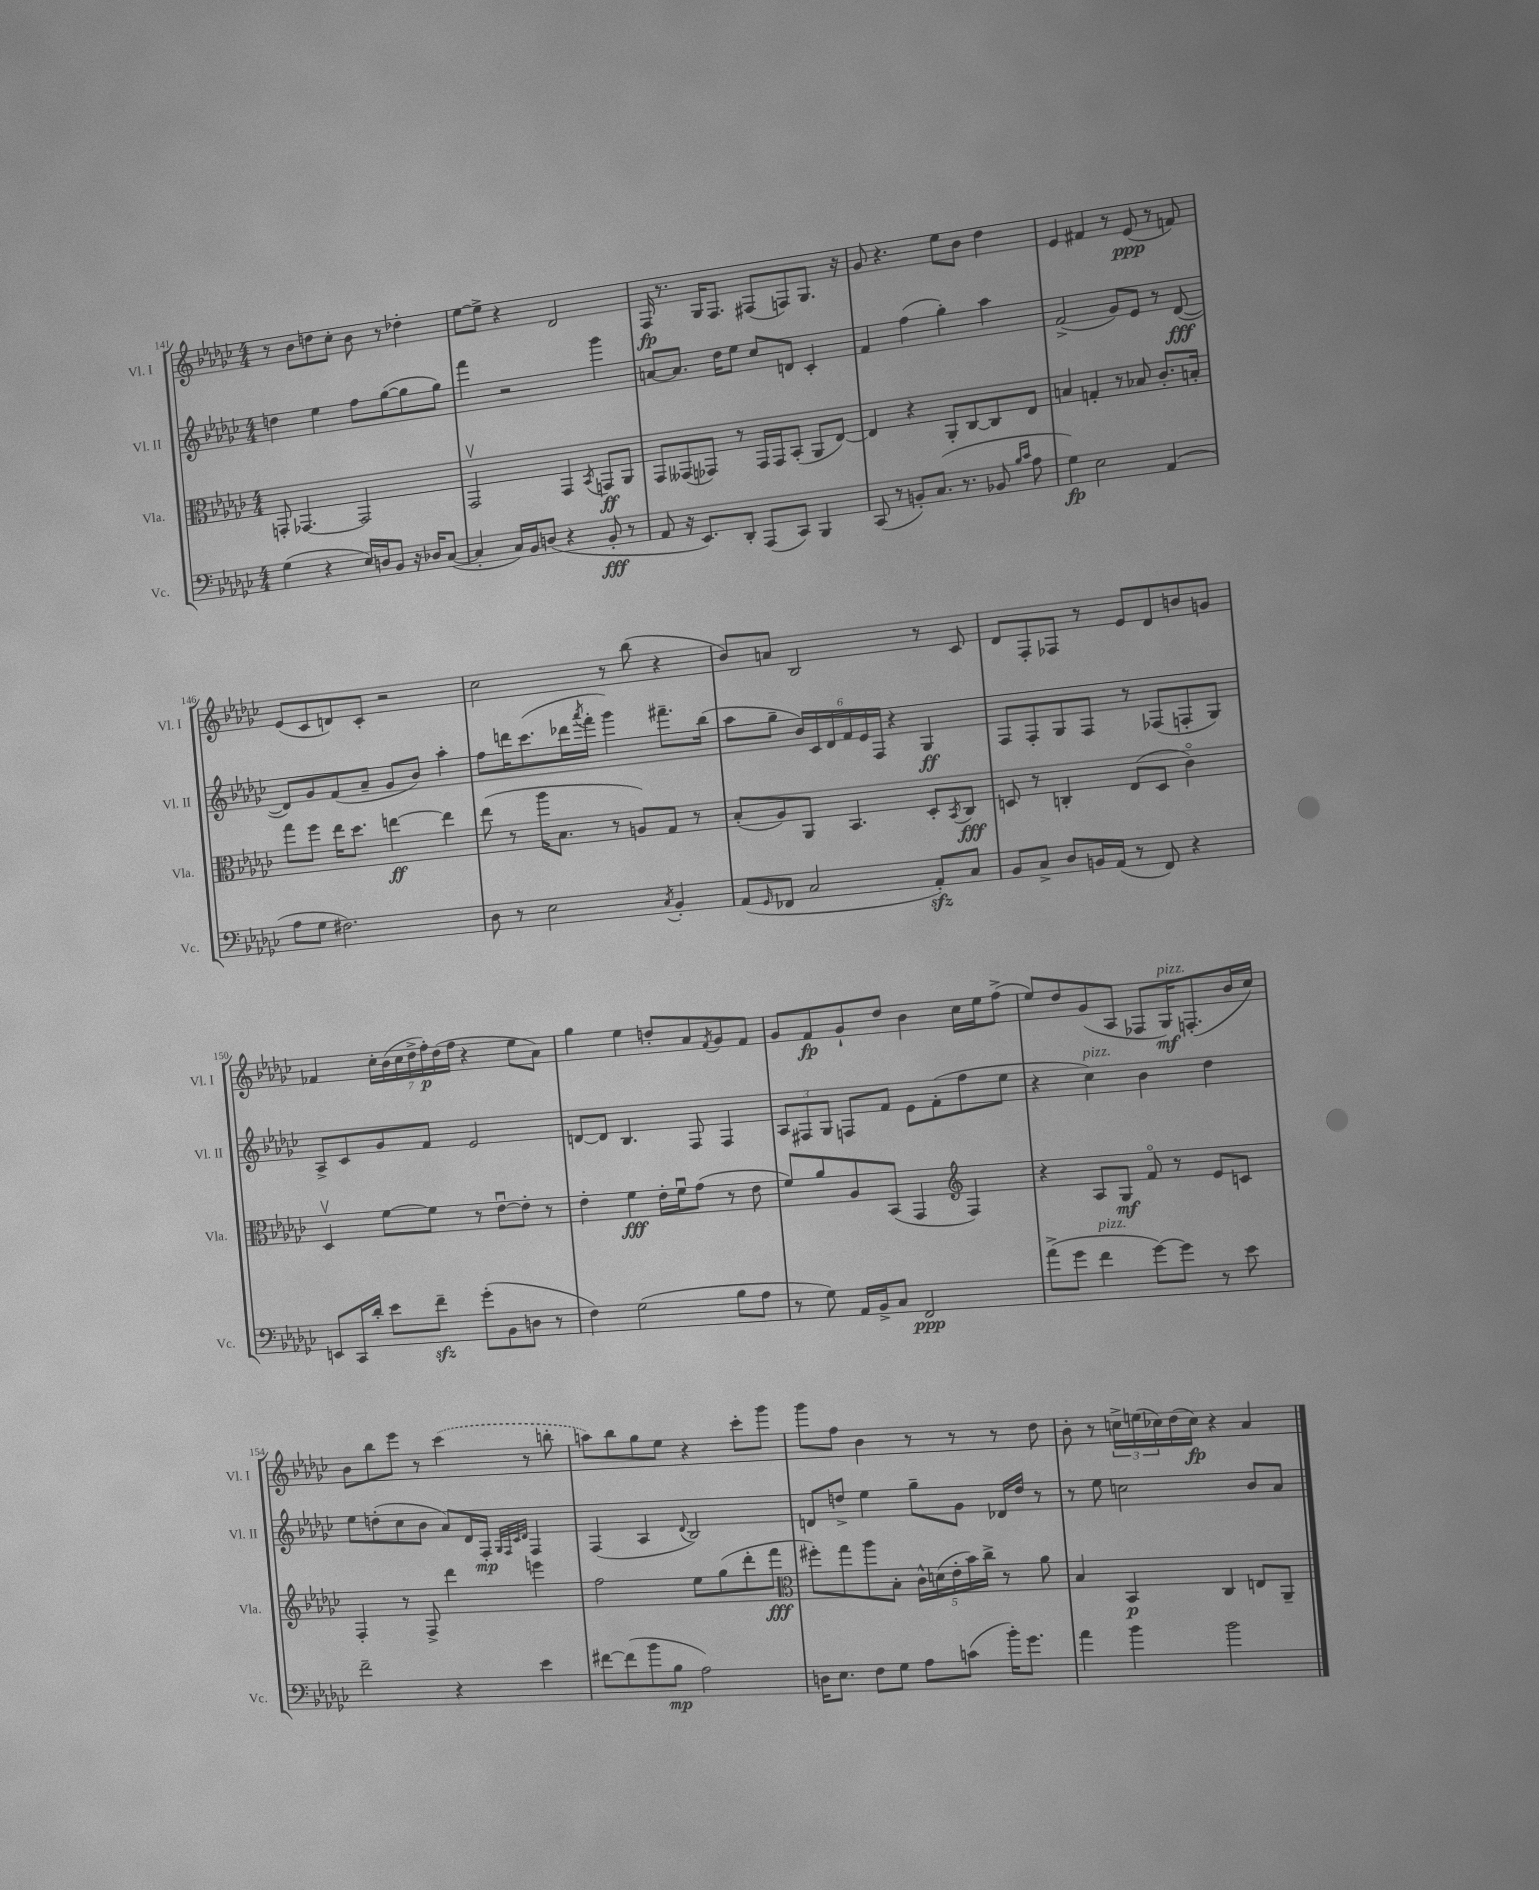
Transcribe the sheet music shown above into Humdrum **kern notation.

**kern	**kern	**kern	**kern
*staff4	*staff3	*staff2	*staff1
*clefF4	*clefC3	*clefG2	*clefG2
*k[b-e-a-d-g-c-]	*k[b-e-a-d-g-c-]	*k[b-e-a-d-g-c-]	*k[b-e-a-d-g-c-]
*M4/4	*M4/4	*M4/4	*M4/4
(4G-\	8GG'/	4dd\	8r
.	[4.GG-/	.	8b-\L
4r	.	4ee-\	8dd\
.	.	.	8cc-'\J
16E-/LL)	2GG-/]	8ff\L	8b-\
16D/J	.	.	.
8BB-/J	.	([8gg-\	8r
16r	.	8gg-\]	4dd-'\
16D-/LK	.	.	.
([8C-/J	.	8gg-\J)	.
=	=	=	=
4C-'/]	2GG-v/	4fff\	[8ee-\L
.	.	.	8ee-^\]J
16C-/LL)	.	2r	4r
16BB-/J	.	.	.
(8D/J	.	.	.
4r	4GG-/	.	2d-/
.	8qBB-/	.	.
8BB-'/	8GG/L	4ggg-\	.
8r	8AA-/J	.	.
=	=	=	=
8AA-/	8GG-/L	[8a/L	16F/
.	.	.	8.r
16r	(8GG--/	8.a/]J	.
8.EE-/L)	.	.	.
.	8GG-/J)	.	16G-/LK
.	.	16dd-\LK	8.F/J
8DD-'/J	8r	8ee-\J	.
(8AAA-/L	16GG-/LL	8cc-/L	(8F#/L
.	16GG-/J	.	.
8CC-/J)	(8BB-'/J	8d/J	8F/)
4BBB-/	8AA-/L	4c-'/	8.G-/J
.	[8E-/J)	.	.
.	.	.	16r
=	=	=	=
(8CC-/	4E-/]	4f/	8g-/
8r	.	.	4.r
8BB'/L)	4r	(4ff\	.
(8.C-/J	.	.	.
.	8AA-'/L	4gg-'\)	8ee-\L
8.r	.	.	.
.	[8C-/	.	8b-\J
8BB-/	8C-/]	4aa-\	4dd-\
16qqB-/LL	.	.	.
16qqc-/JJ	.	.	.
8A-\	8E-/J	.	.
=	=	=	=
4G-\)	4B/	(2f^/	4e-/
2E-\	4G'/	.	4f#/
.	8r	8g-/L)	8r
.	8B-/	8e-/J	(8e-/
(4AA-/	8.c-'/L	8r	8r
.	.	([8d-/	8f/)
.	16B'/Jk	.	.
=	=	=	=
8A-\L	8gg-\L	8d-/]L)	(8e-/L
8G-\J	8ff\J	8g-/	8c-/
2.F#\)	16ee-\LK	(8f/	8d/)
.	8.dd-\J	.	.
.	.	8a-~/J	8c-'/J
.	[4ee\	8g-/L	2r
.	.	8b-/J)	.
.	4ee\]	4aa-'\	.
=	=	=	=
8D-\	(8ee-\	8ff\L	2cc-\
8r	8r	16ddd\K	.
.	.	(8.ccc-\	.
2E-\	16aa-\LK	.	.
.	8.B-\J	.	.
.	.	16ddd-\L	.
.	.	8qaaa-/	.
.	.	16fff'\JJ	.
.	8r	4ggg-\)	8r
.	8A/L)	.	(8bb-\
8qC-/	.	.	.
4BB-'/	8G-/J	8.fff#~\L	4r
.	8r	.	.
.	.	(16bb-\Jk	.
=	=	=	=
(8AA-/L	(8B-'/L	8aa-\L	8b-/L)
16qqGG-/	.	.	.
8FF-/J	8A-/)	8gg-~\J	8a/J
2C-/	8AA-/J	24b-/LL)	2B-/
.	.	24c-/	.
.	.	24d-/	.
.	4.BB-/	24f/	.
.	.	24e-/	.
.	.	24F/JJ	.
.	.	4r	.
8AA-'/L)	8D-'/L	4G-/	8r
.	8qBB-/	.	.
8C-/J	8C-/J	.	8c-/
=	=	=	=
8BB-/L	8D/	8F/L	8d-/L
8C-^/J	8r	8F'/	8F'/
8D-/L	4C'/	8G-/	8F-/J
16BB/L	.	8F/J	8r
(16AA-/JJ	.	.	.
8r	(8E-/L	8r	8e-/L
8FF/)	8D/J	(8F-/L	8d-/
4r	4c-o\)	8F'/	8b/
.	.	8G-/J)	8g/J
=	=	=	=
8EE/L	4D-v/	8A-^/L	4f-/
16CC-/L	.	8c-/	.
16d-'/JJ	.	.	.
8e-\L	[8f\L	8g-/	28cc-'\LL
.	.	.	(28b-\
.	.	.	28cc-\
.	.	.	28dd-^\
8f~\J	8f\]J	8f/J	.
.	.	.	28ff'\)
.	.	.	(28dd-\
.	.	.	28ff\JJ
(8g-'\L	8r	2e-/	4r
8BB-\	[8e-u\L	.	.
8D\J	8e-'\]J	.	8ee-\L
8r	8r	.	8a-\J)
=	=	=	=
4F\)	4e-'\	[8d/L	4gg-\
.	.	8d/]J	.
(2G-\	4f\	4.B-/	4ee-\
.	16e-'\LL	.	8dd'/L
.	16fu\J	.	.
.	(8g-\J	8F/	8a-/
.	.	.	8qf/
8B-\L	8r	4F/	8g-/
8A-\J	8e-\	.	8f/J
=	=	=	=
8r	8f/L)	12A-/L	8g-/L
.	.	12F#/	.
8G-\)	8a-/	.	8f/
.	.	12G-/J	.
16AA-/LL	8A-/	8F/L	8g-`/
16BB-^/J	.	.	.
8C-/J	(8BB-/J	8f/J	8dd-/J
2FF/	4GG-/	8e-\L	4b-\
.	.	(8f'\	.
*	*clefG2	*	*
.	4F/)	8ff\	16cc-\LL
.	.	.	16ee-\J
.	.	8ee-\J	(8ff^\J
=	=	=	=
(8a-^\L	4r	4r	8ee-/L)
8g-\J	.	.	8dd-/
4f\	8A-/L	4cc-\)	(8g-/
.	8G-/J	.	8A-/J
[8g-\L)	8fo/	4b-\	8F-/L
8g-\]J	8r	.	16G-/K)
.	.	.	(8.F'/
8r	8e-/L	4dd-\	.
8e-\	8c/J	.	16b-/L
.	.	.	16cc-/JJ)
=	=	=	=
2f~\	4F'/	8ee-\L	8b-\L
.	.	(8dd'\	8bb-\
.	8r	8cc-\	8eee-\J
.	8F^/	8b-\J	8r
4r	4ddd-\	8a-/L)	(4ccc-\
.	.	16d-/L	.
.	.	16F'/JJ	.
.	.	32qqG-/LLL	.
.	.	32qqF/	.
.	.	32qqc-/	.
.	.	32qqd-/JJJ	.
4e-\	4eee\	4F/	8r
.	.	.	8bb'\
=	=	=	=
[8f#\L	2ff\	(4F/	8aa\L)
(8f#\]	.	.	8bb-\
8b-\	.	4A-/	8gg-\
8B-\J	.	.	8ee-\J
.	.	8qqd-/	.
2A-\)	8ee-\L	2B-/)	4r
.	(8gg-\	.	.
.	8ddd-'\	.	8ccc-'\L
.	8fff\J	.	8ggg-\J
=	=	=	=
*	*clefC3	*	*
16D\LK	8ff#'\L)	8d/L	8ggg-\L
8.E-\J	.	.	.
.	8gg-\	8dd^/J	8ff\J
8F\L	8aa-\	4ee-\	4b-\
8G-\J	8B-'\J	.	.
8A-\L	20c-^^\LL	8gg-~\L	8r
.	(20d\	.	.
.	20e-'\	.	.
(8c\J	.	8g-\J	8r
.	20b-\)	.	.
.	20cc-^\JJ	.	.
16b-'\LK)	8r	16d-/LL	8r
8.g-\J	.	16dd/JJ	.
.	8a-\	8r	8dd-\
=	=	=	=
4a-\	4B-/	8r	8b-'\
.	.	8ee-\	8r
4b-\	4BB-/	2cc\	24cc^\LL
.	.	.	(24ee\
.	.	.	24cc-\)
.	.	.	(16dd-\
.	.	.	16cc-\JJ)
2b-\	4C-/	.	4r
.	8E/L	8b-/L	4a-/
.	8AA-~/J	8a-/J	.
==	==	==	==
*-	*-	*-	*-
